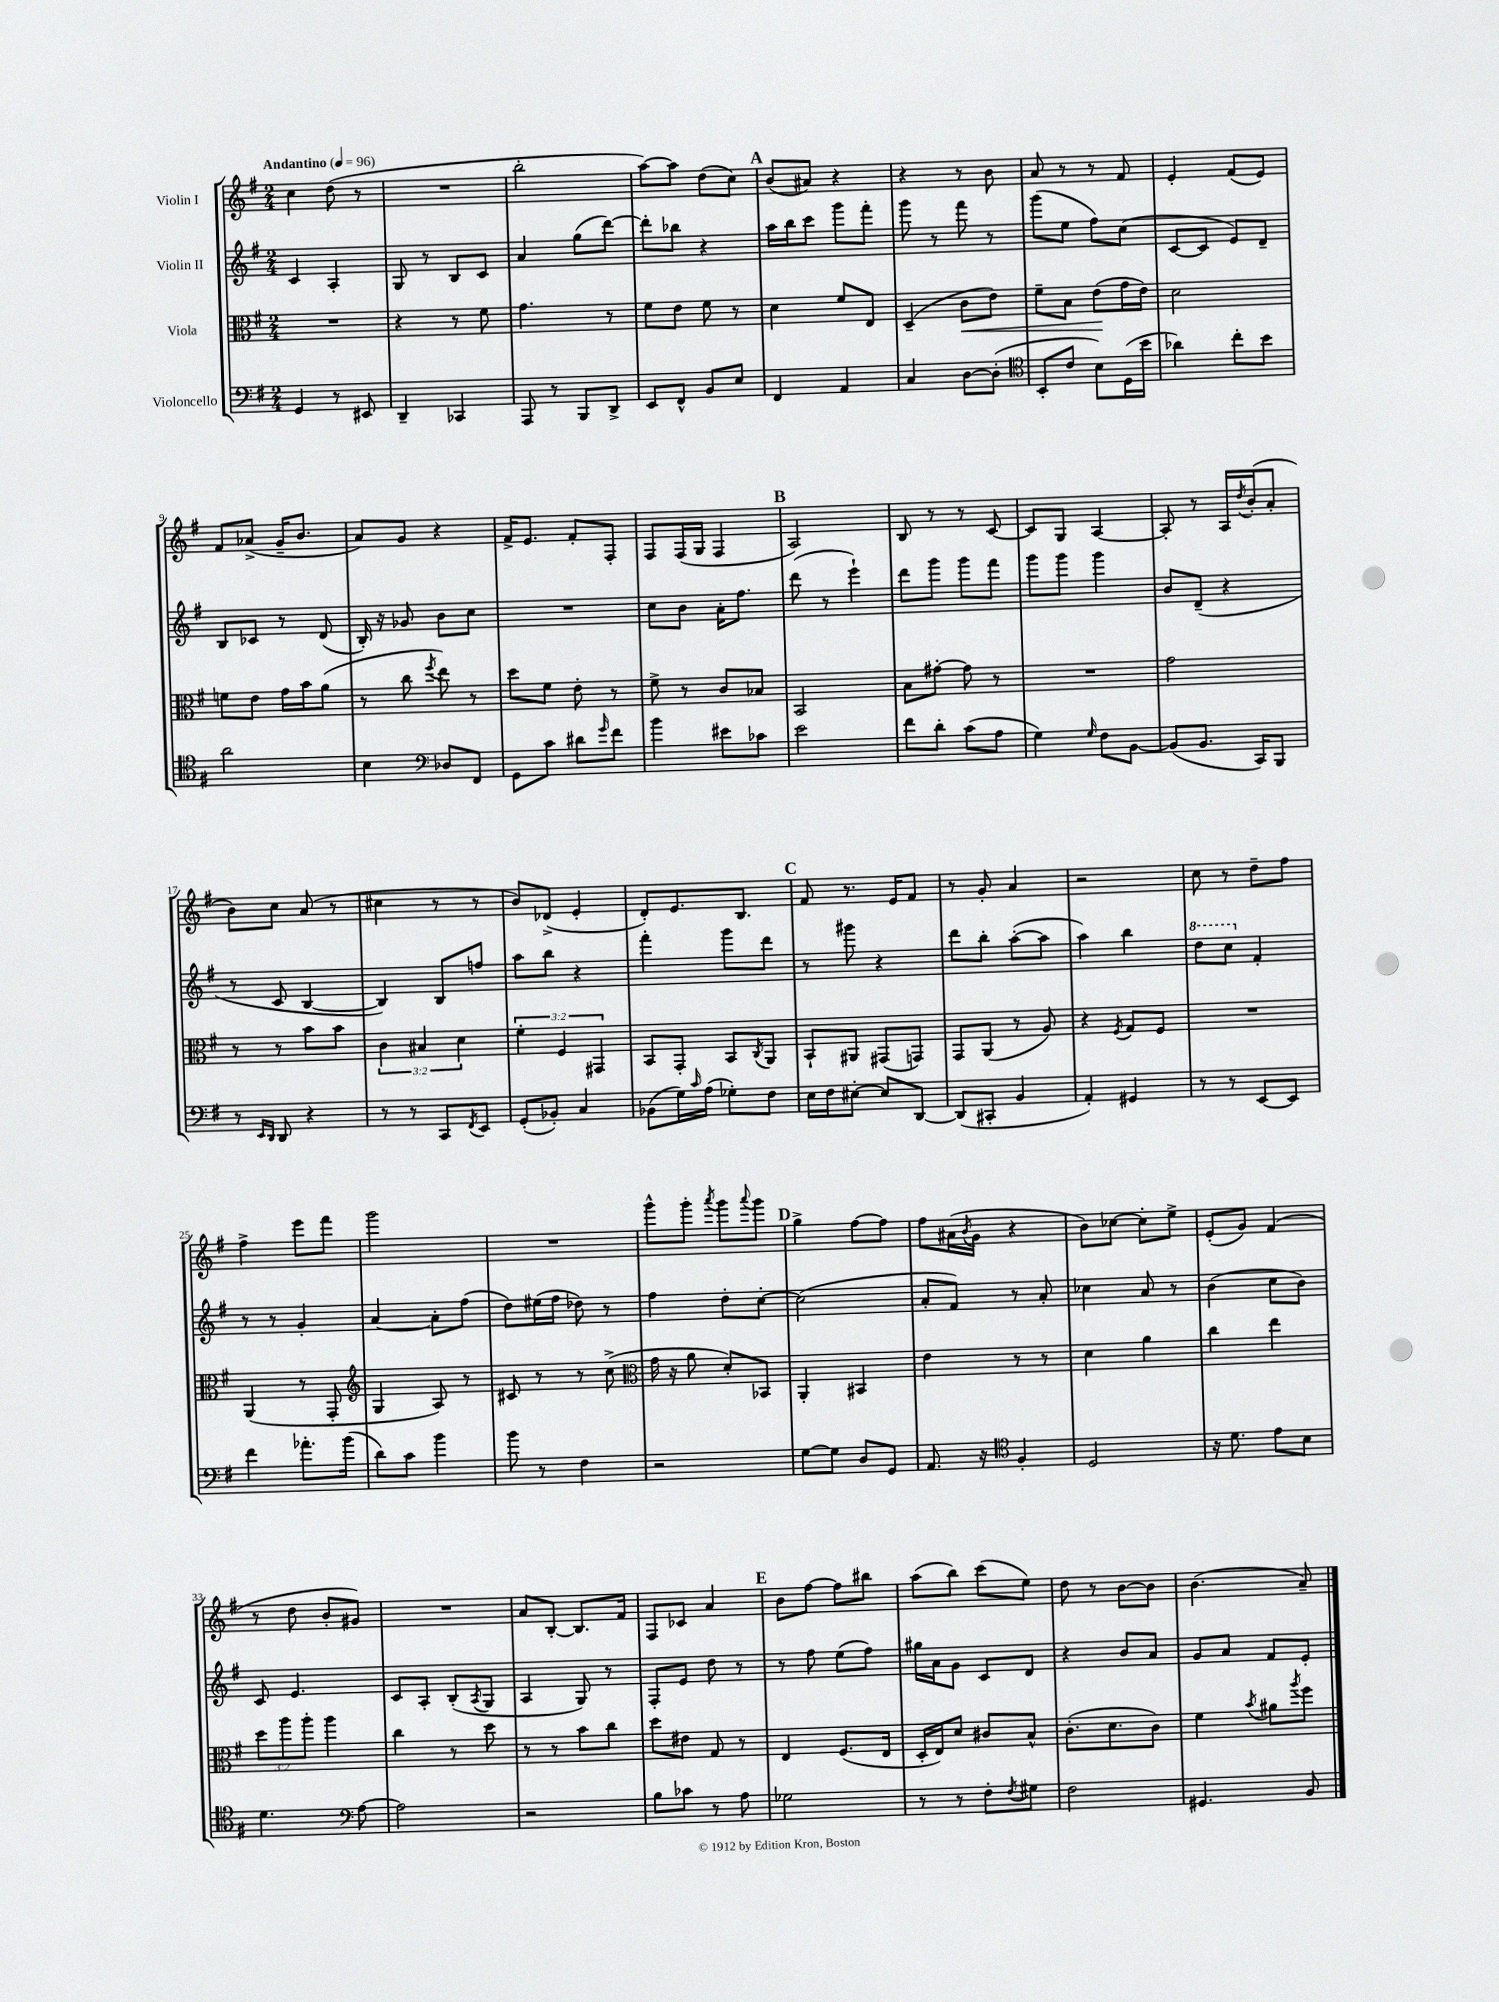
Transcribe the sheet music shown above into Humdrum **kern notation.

**kern	**kern	**kern	**kern
*staff4	*staff3	*staff2	*staff1
*clefF4	*clefC3	*clefG2	*clefG2
*k[f#]	*k[f#]	*k[f#]	*k[f#]
*M2/4	*M2/4	*M2/4	*M2/4
*MM96	*MM96	*MM96	*MM96
4GG	2r	4c	4cc
8r	.	4A'	(8dd
8EE#	.	.	8r
=	=	=	=
4DD~	4r	8G	2r
.	.	8r	.
4CC-	8r	8B	.
.	8f#	8c	.
=	=	=	=
8AAA	4.g	4a	2bb'
8r	.	.	.
8BBB	.	(8gg	.
8DD^	8r	[8ddd)	.
=	=	=	=
8EE	8f#	8ddd']	[8aa)
8FF#^^	8e	8bb-	8aa]
8BB	8f#	4r	(8dd
8E	8r	.	8cc)
=	=	=	=
4FF#	4d	16aa	(8b
.	.	16bb	.
.	.	8ccc	8a#)
4AA	8f#	8ggg	4r
.	8E	8fff#'	.
=	=	=	=
4C	(4D~	8ggg	4r
.	.	8r	.
[8D	8c	8fff#	8r
(8D']	8e)	8r	8b
=	=	=	=
*clefC4	*	*	*
8BB'	8f#~	(8ggg	8a
8c	8B	8ee	8r
8B)	(8e	8ff#)	8r
(16D	16g	(8cc	8f#
16b	16e)	.	.
=	=	=	=
4a-)	2d	[8c	4e'
.	.	8c]	.
8cc'	.	8e)	(8f#
8b	.	8d~	8e)
=	=	=	=
2a	8f	8B	8f#
.	8e	8c-	(8a-^
.	16g	8r	16g~
.	16b	.	8.b
.	(8a	(8d	.
=	=	=	=
4B	8r	16B')	8a)
.	.	16r	.
.	8cc	8g-	8g
*clefF4	*	*	*
.	8qff#	.	.
8D-	8ee)	8b	4r
8FF#	8r	8cc	.
=	=	=	=
8GG	8dd	2r	16f#^
.	.	.	8.e
8c	8f#	.	.
8d#	8e'	.	8f#'
16qqg	.	.	.
8f#	8r	.	8F#'
=	=	=	=
4b	8f#^	8cc	8F#
.	8r	8b	(16F#
.	.	.	16G
8e#	8c	16a'	4F#
.	.	8.ff#	.
8c-	8B-	.	.
=	=	=	=
2e	2BB	(8ddd	2A)
.	.	8r	.
.	.	4eee`)	.
=	=	=	=
8f#	8B	8ddd	8B
8d'	[8g#'	8ggg	8r
(8c	8g#]	8ggg	8r
8A	8r	8fff#	[8c
=	=	=	=
4G)	2r	8ggg	8c]
.	.	8ggg	8G
16qqG	.	.	.
8F#	.	4ggg	[4A
[8BB	.	.	.
=	=	=	=
(8BB]	2g	8b	8A']
8.BB	.	(8d~	8r
.	.	4r	16A
.	.	.	8qdd
16CC)	.	.	(16b'
8BBB	.	.	8a'
=	=	=	=
8r	8r	8r	8b)
16qqEE	.	.	.
16qqDD	.	.	.
8DD	8r	8c	8cc
4r	8b	[4B	(8a
.	8b	.	8r
=	=	=	=
8r	6c	4B])	4cc#
8r	.	.	.
.	6B#	.	.
8CC	.	8B	8r
.	6d	.	.
8qFF#	.	.	.
8EE	.	8ff	8r
=	=	=	=
(8GG'	6f#'	8aa	8b)
8BB-')	.	8bb	(8d-^
.	6F#	.	.
4C	.	4r	4e'
.	6GG#	.	.
=	=	=	=
(8BB-	8BB	4fff#'	8d')
16G)	8GG'	.	8.e
16qqc	.	.	.
(16A	.	.	.
8G-')	8BB	8ggg	.
.	.	.	8.B
.	8qC	.	.
8F#	8AA	8ddd	.
=	=	=	=
16E	8BB`	8r	8f#
16F#	.	.	.
[8E#'	8AA#	8ggg#	8.r
8E#]	(8GG#	4r	.
.	.	.	16e
[8DD	8GG)	.	8f#
=	=	=	=
(8DD]	8GG	8ddd	8r
8CC#'	(8AA	8bb'	8g'
4BB	8r	([8aa'	4a
.	8A)	8aa]	.
=	=	=	=
4AA')	4r	4aa)	2r
.	8qF#	.	.
4GG#	8G	4bb	.
.	8F#	.	.
=	=	=	=
8r	2r	8ddd	8cc
8r	.	8ccc	8r
[8EE	.	4f#'	8dd~
8EE]	.	.	8ff#
=	=	=	=
4f#	(4AA	8r	4ff#^
.	.	8r	.
8.a-'	8r	4g'	8eee
.	8GG'	.	8fff#
(16b	.	.	.
=	=	=	=
*	*clefG2	*	*
8d)	4G	[4a	2ggg
8c	.	.	.
4b	8A)	8a']	.
.	8r	(8ff#	.
=	=	=	=
8b	8c#	8dd)	2r
8r	8r	(16ee#	.
.	.	16ff#	.
4F#	8r	8dd-)	.
.	(8cc^	8r	.
=	=	=	=
*	*clefC3	*	*
2r	16g	4ff#	8ggg^^
.	16r	.	.
.	8a	.	8ggg'
.	.	.	8qaaa
.	8d')	8dd'	8ggg
.	.	.	8qqaaa
.	8BB-	[8cc'	8ggg
=	=	=	=
[8G	4AA'	(2cc]	4gg^
8G]	.	.	.
8D	4BB#	.	[8ff#
8GG	.	.	8ff#]
=	=	=	=
8.AA	4e	8a'	8ff#
.	.	8f#)	(16a#
.	.	.	8qb
16r	.	.	16g
*clefC4	*	*	*
4F#'	8r	8r	4r
.	8r	8a'	.
=	=	=	=
2D	4d	4cc-	8b)
.	.	.	[8cc-
.	4a	8a	8cc-']
.	.	8r	8ee^
=	=	=	=
16r	4cc	(4b	(8e'
8.d	.	.	.
.	.	.	8g)
8e	4ee	8cc	(4f#
8B	.	8b)	.
=	=	=	=
4.d	12dd	8c	8r
.	12aa	.	.
.	.	4.e	8dd
.	12aa'	.	.
.	4aa	.	8b'
*clefF4	*	*	*
[8A	.	.	8g#)
=	=	=	=
2A]	4cc	8c	2r
.	.	8A'	.
.	8r	(8B'	.
.	.	8qA	.
.	8dd	8G	.
=	=	=	=
2r	8r	4A	8a
.	8r	.	[8B'
.	8b	8G)	8.B]
.	8cc	8r	.
.	.	.	16f#
=	=	=	=
8B	8dd	8F#'	8F#
8c-	8e#	8e	8c-
8r	8G	8dd	4a
8A	8r	8r	.
=	=	=	=
2G-	4E	8r	8b
.	.	8ff#	[8ff#
.	(8.F#	(8ee	8ff#]
.	.	8ff#)	8bb#
.	16E	.	.
=	=	=	=
8r	16D'	16gg#	(8aa
.	16E)	16a	.
8r	8d	8g	8bb)
8F#'	8c#	8c	(8ccc
8qF#	.	.	.
8G#	8B^^	8d	8ee)
=	=	=	=
2F#	(8.c'	4r	8dd
.	.	.	8r
.	8.d	.	.
.	.	8b	[8b
.	8c)	8a	8b]
=	=	=	=
4.GG#	4f#	8g	(4.b
.	.	8a	.
.	8qb	.	.
.	8a#	8f#	.
.	8qaa	.	.
8BB	8ff#	8e'	8a~)
==	==	==	==
*-	*-	*-	*-
